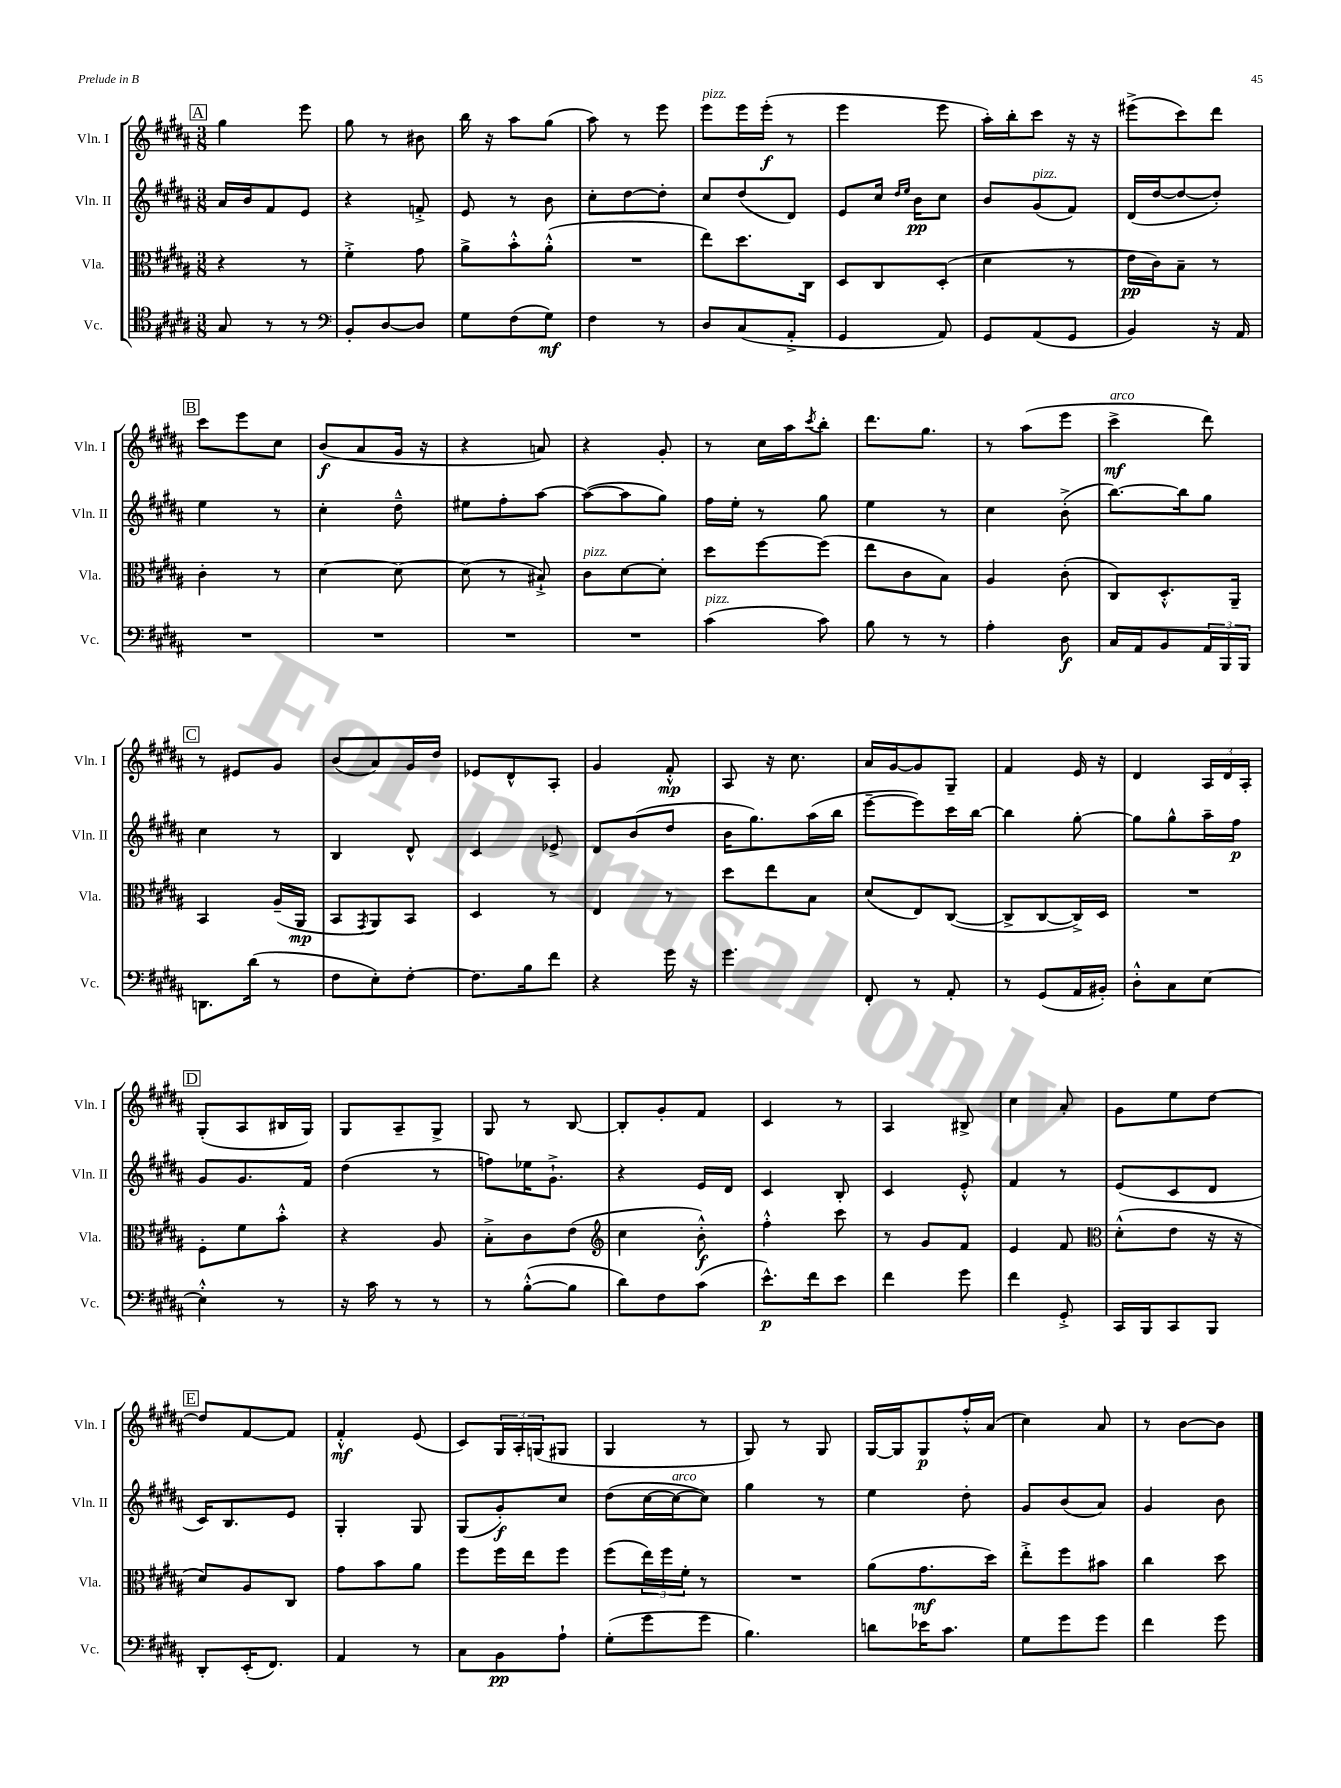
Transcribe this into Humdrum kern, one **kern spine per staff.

**kern	**dynam	**kern	**dynam	**kern	**dynam	**kern	**dynam
*part4	*part4	*part3	*part3	*part2	*part2	*part1	*part1
*staff4	*staff4	*staff3	*staff3	*staff2	*staff2	*staff1	*staff1
*I"Vc.	*	*I"Vla.	*	*I"Vln. II	*	*I"Vln. I	*
*I'Vc.	*	*I'Vla.	*	*I'Vln. II	*	*I'Vln. I	*
*clefC4	*	*clefC3	*	*clefG2	*	*clefG2	*
*k[f#c#g#d#a#]	*	*k[f#c#g#d#a#]	*	*k[f#c#g#d#a#]	*	*k[f#c#g#d#a#]	*
*M3/8	*	*M3/8	*	*M3/8	*	*M3/8	*
!!LO:REH:place=s1:t=A
=5	=5	=5	=5	=5	=5	=5	=5
8G#/	.	4r	.	16a#/LL	.	4gg#\	.
.	.	.	.	16b/J	.	.	.
8r	.	.	.	8f#/	.	.	.
8r	.	8r	.	8e/J	.	8eee\	.
=6	=6	=6	=6	=6	=6	=6	=6
*clefF4	*	*	*	*	*	*	*
8BB'/L	.	4f#'^\	.	4r	.	8gg#\	.
[8D#/	.	.	.	.	.	8r	.
8D#/J]	.	8g#\	.	8fn'^/	.	8b#X\	.
=7	=7	=7	=7	=7	=7	=7	=7
8G#\L	.	8a#^\L	.	8e/	.	16bb\	.
.	.	.	.	.	.	16r	.
(8F#\	.	8b'^^\	.	8r	.	8aa#\L	.
8G#\J)	mf	(8a#'^^\J	.	8b\	.	(8gg#\J	.
=8	=8	=8	=8	=8	=8	=8	=8
4F#\	.	4.r	.	8cc#'\L	.	8aa#\)	.
.	.	.	.	[8dd#\	.	8r	.
8r	.	.	.	8dd#'\J]	.	8eee\	.
=9	=9	=9	=9	=9	=9	=9	=9
!	!	!	!	!	!	!LO:TX:a:i:t=pizz.	!
8D#/L	.	8ee\L)	.	8cc#/L	.	8eee\L	.
(8C#/	.	8.dd#\	.	(8dd#/	.	16eee\L	.
.	.	.	.	.	.	(16eee'\JJ	f
8AA#'^/J	.	.	.	8d#/J)	.	8r	.
.	.	16C#\Jk	.	.	.	.	.
=10	=10	=10	=10	=10	=10	=10	=10
4GG#/	.	8D#/L	.	8e/L	.	4eee\	.
.	.	8C#/	.	16cc#/Jk	.	.	.
.	.	.	.	16qqdd#/LL	.	.	.
.	.	.	.	16qqee/JJ	.	.	.
.	.	.	.	16b\KL	pp	.	.
8AA#/)	.	(8D#'/J	.	8cc#\J	.	8eee\	.
=11	=11	=11	=11	=11	=11	=11	=11
8GG#/L	.	4d#\	.	8b/L	.	16aa#'\LL)	.
.	.	.	.	.	.	16bb'\J	.
!	!	!	!	!LO:TX:a:i:t=pizz.	!	!	!
(8AA#/	.	.	.	(8g#/	.	8ccc#\J	.
8GG#/J	.	8r	.	8f#/J)	.	16r	.
.	.	.	.	.	.	16r	.
=12	=12	=12	=12	=12	=12	=12	=12
4BB/)	.	16e\LL	pp	(16d#/LL	.	(8eee#X^\L	.
.	.	16c#\J)	.	[16dd#/J	.	.	.
.	.	8B~\J	.	8dd#/_	.	8ccc#\)	.
16r	.	8r	.	8dd#'/J])	.	8ddd#\J	.
16AA#/	.	.	.	.	.	.	.
!!LO:LB:g=z
!!LO:REH:place=s1:t=B
=13	=13	=13	=13	=13	=13	=13	=13
4.r	.	4c#'\	.	4ee\	.	8ccc#\L	.
.	.	.	.	.	.	8eee\	.
.	.	8r	.	8r	.	8cc#\J	.
=14	=14	=14	=14	=14	=14	=14	=14
4.r	.	[4d#\	.	4cc#'\	.	(8b/L	f
.	.	.	.	.	.	8a#/	.
.	.	8d#\_	.	8dd#~^^\	.	16g#/Jk	.
.	.	.	.	.	.	16r	.
=15	=15	=15	=15	=15	=15	=15	=15
4.r	.	(8d#\]	.	8ee#X\L	.	4r	.
.	.	8r	.	8ff#'\	.	.	.
.	.	8B#X`^/)	.	[8aa#\J	.	8an/)	.
=16	=16	=16	=16	=16	=16	=16	=16
!	!	!LO:TX:a:i:t=pizz.	!	!	!	!	!
4.r	.	8c#\L	.	(8aa#\L_	.	4r	.
.	.	[8d#\	.	8aa#\]	.	.	.
.	.	8d#'\J]	.	8gg#\J)	.	8g#'/	.
=17	=17	=17	=17	=17	=17	=17	=17
!LO:TX:a:i:t=pizz.	!	!	!	!	!	!	!
(4c#\	.	8dd#\L	.	16ff#\LL	.	8r	.
.	.	.	.	16ee'\JJ	.	.	.
.	.	[8ff#\	.	8r	.	16cc#\LL	.
.	.	.	.	.	.	16aa#\J	.
.	.	.	.	.	.	8qccc#/	.
8c#\)	.	(8ff#\J]	.	8gg#\	.	8bb'\J	.
=18	=18	=18	=18	=18	=18	=18	=18
8B\	.	8ee\L	.	4ee\	.	8.ddd#\L	.
8r	.	8c#\	.	.	.	.	.
.	.	.	.	.	.	8.gg#\J	.
8r	.	8B\J)	.	8r	.	.	.
=19	=19	=19	=19	=19	=19	=19	=19
4A#'\	.	4A#/	.	4cc#\	.	8r	.
.	.	.	.	.	.	(8aa#\L	.
8D#\	f	(8c#'\	.	(8b'^\	.	8eee\J	.
=20	=20	=20	=20	=20	=20	=20	=20
!	!	!	!	!	!	!LO:TX:a:i:t=arco	!
16C#/LL	.	8C#/L)	.	[8.bb\L)	.	4ccc#^\	mf
16AA#/J	.	.	.	.	.	.	.
8BB/	.	8.D#'^^/	.	.	.	.	.
.	.	.	.	16bb\k]	.	.	.
24AA#/L	.	.	.	8gg#\J	.	8ddd#\)	.
24BBB/	.	.	.	.	.	.	.
.	.	16AA#~/Jk	.	.	.	.	.
24BBB/JJ	.	.	.	.	.	.	.
!!LO:LB:g=z
!!LO:REH:place=s1:t=C
=21	=21	=21	=21	=21	=21	=21	=21
8.DDn\L	.	4BB/	.	4cc#\	.	8r	.
.	.	.	.	.	.	8e#X/L	.
(16d#\Jk	.	.	.	.	.	.	.
8r	.	(16A#~/LL	.	8r	.	8g#/J	.
.	.	16AA#/JJ	mp	.	.	.	.
=22	=22	=22	=22	=22	=22	=22	=22
8F#\L	.	8BB/L	.	4B/	.	(8b/L	.
.	.	8qGG#/	.	.	.	.	.
8E'\)	.	8AA#/)	.	.	.	8a#/)	.
[8F#'\J	.	8BB/J	.	8d#^^/	.	16g#/L	.
.	.	.	.	.	.	16dd#/JJ	.
=23	=23	=23	=23	=23	=23	=23	=23
8.F#\L]	.	4D#/	.	4c#/	.	8e-X/L	.
.	.	.	.	.	.	8d#^^/	.
16B\k	.	.	.	.	.	.	.
8f#\J	.	8r	.	8e-X^/	.	8A#'/J	.
=24	=24	=24	=24	=24	=24	=24	=24
4r	.	4E/	.	8d#/L	.	4g#/	.
.	.	.	.	(8b/	.	.	.
16g#\	.	8r	.	8dd#/J	.	8f#'^^/	mp
16r	.	.	.	.	.	.	.
=25	=25	=25	=25	=25	=25	=25	=25
4.g#\	.	8dd#\L	.	16b\KL	.	8A#/	.
.	.	.	.	8.gg#\)	.	.	.
.	.	8ee\	.	.	.	16r	.
.	.	.	.	.	.	8.cc#\	.
.	.	8B\J	.	(16aa#\L	.	.	.
.	.	.	.	16bb\JJ	.	.	.
=26	=26	=26	=26	=26	=26	=26	=26
8FF#'/	.	(8d#/L	.	[8eee~\L	.	16a#/LL	.
.	.	.	.	.	.	[16g#/J	.
8r	.	8E/)	.	8eee\])	.	8g#/]	.
8AA#'/	.	([8C#/J	.	16ccc#\L	.	8G#~/J	.
.	.	.	.	[16bb\JJ	.	.	.
=27	=27	=27	=27	=27	=27	=27	=27
8r	.	8C#^/L]	.	4bb\]	.	4f#/	.
(8GG#/L	.	[8C#/	.	.	.	.	.
16AA#/L	.	16C#^/L])	.	[8gg#'\	.	16e/	.
16BB#X'/JJ)	.	16D#/JJ	.	.	.	16r	.
=28	=28	=28	=28	=28	=28	=28	=28
8D#'^^\L	.	4.r	.	8gg#\L]	.	4d#/	.
8C#\	.	.	.	8gg#^^\	.	.	.
[8E\J	.	.	.	16aa#~\L	.	24A#/LL	.
.	.	.	.	.	.	24d#/	.
.	.	.	.	16ff#\JJ	p	.	.
.	.	.	.	.	.	24A#'/JJ	.
!!LO:LB:g=z
!!LO:REH:place=s1:t=D
=29	=29	=29	=29	=29	=29	=29	=29
4E'^^\]	.	8F#'\L	.	8g#/L	.	(8G#'/L	.
.	.	8f#\	.	8.g#/	.	8A#/	.
8r	.	8b'^^\J	.	.	.	16B#X/L	.
.	.	.	.	16f#/Jk	.	16G#/JJ)	.
=30	=30	=30	=30	=30	=30	=30	=30
16r	.	4r	.	(4dd#\	.	8G#/L	.
16c#\	.	.	.	.	.	.	.
8r	.	.	.	.	.	8A#~/	.
8r	.	8A#/	.	8r	.	8G#^/J	.
=31	=31	=31	=31	=31	=31	=31	=31
8r	.	8B'^\L	.	8ffn\L)	.	8G#/	.
([8B'^^\L	.	8c#\	.	16ee-X\K	.	8r	.
.	.	.	.	8.g#`^\J	.	.	.
8B\J]	.	(8e\J	.	.	.	[8B/	.
=32	=32	=32	=32	=32	=32	=32	=32
*	*	*clefG2	*	*	*	*	*
8d#\L)	.	4cc#\	.	4r	.	8B'/L]	.
8F#\	.	.	.	.	.	8g#'/	.
(8c#\J	.	8b'^^\)	f	16e/LL	.	8f#/J	.
.	.	.	.	16d#/JJ	.	.	.
=33	=33	=33	=33	=33	=33	=33	=33
8.e^^\L)	p	4ff#'^^\	.	4c#/	.	4c#/	.
16f#\k	.	.	.	.	.	.	.
8e\J	.	8ccc#\	.	8B'/	.	8r	.
=34	=34	=34	=34	=34	=34	=34	=34
4f#\	.	8r	.	4c#/	.	4A#/	.
.	.	8g#/L	.	.	.	.	.
8g#\	.	8f#/J	.	8e'^^/	.	8B#X^/	.
=35	=35	=35	=35	=35	=35	=35	=35
4f#\	.	4e/	.	4f#/	.	4cc#\	.
8GG#'^/	.	8f#/	.	8r	.	8a#'/	.
=36	=36	=36	=36	=36	=36	=36	=36
*	*	*clefC3	*	*	*	*	*
16CC#/LL	.	(8d#'^^\L	.	(8e/L	.	8g#\L	.
16BBB/J	.	.	.	.	.	.	.
8CC#/	.	8e\J	.	8c#/	.	8ee\	.
8BBB/J	.	16r	.	8d#/J	.	[8dd#\J	.
.	.	16r	.	.	.	.	.
!!LO:LB:g=z
!!LO:REH:place=s1:t=E
=37	=37	=37	=37	=37	=37	=37	=37
8DD#'/L	.	8d#/L)	.	16c#/KL)	.	8dd#/L]	.
.	.	.	.	8.B/	.	.	.
(16EE'/K	.	8A#/	.	.	.	[8f#/	.
8.FF#/J)	.	.	.	.	.	.	.
.	.	8C#/J	.	8e/J	.	8f#/J]	.
=38	=38	=38	=38	=38	=38	=38	=38
4AA#/	.	8g#\L	.	4G#'/	.	4f#'^^/	mf
.	.	8b\	.	.	.	.	.
8r	.	8a#\J	.	8G#/	.	(8e/	.
=39	=39	=39	=39	=39	=39	=39	=39
8C#\L	.	8ff#\L	.	(8G#/L	.	8c#/L)	.
8BB\	pp	16ff#\L	.	8g#'/)	f	24G#/L	.
.	.	.	.	.	.	24A#'/	.
.	.	16ee\J	.	.	.	.	.
.	.	.	.	.	.	(24Gn/J	.
8A#`\J	.	8ff#\J	.	8cc#/J	.	8G#X/J	.
=40	=40	=40	=40	=40	=40	=40	=40
(8G#'\L	.	(8ff#\L	.	(8dd#\L	.	4G#/	.
8g#\	.	24ee\L)	.	[16cc#\L	.	.	.
.	.	24ff#\	.	.	.	.	.
!	!	!	!	!LO:TX:a:i:t=arco	!	!	!
.	.	.	.	16cc#\J_	.	.	.
.	.	24f#'\JJ	.	.	.	.	.
8g#\J	.	8r	.	8cc#\J])	.	8r	.
=41	=41	=41	=41	=41	=41	=41	=41
4.B\)	.	4.r	.	4gg#\	.	8G#/)	.
.	.	.	.	.	.	8r	.
.	.	.	.	8r	.	8G#/	.
=42	=42	=42	=42	=42	=42	=42	=42
8dn\L	.	(8a#\L	.	4ee\	.	[16G#/LL	.
.	.	.	.	.	.	16G#/J]	.
16e-X\K	.	8.g#\	mf	.	.	8G#/	p
8.c#\J	.	.	.	.	.	.	.
.	.	.	.	8dd#'\	.	16ff#'^^/L	.
.	.	16dd#\Jk)	.	.	.	(16a#/JJ	.
=43	=43	=43	=43	=43	=43	=43	=43
8G#\L	.	8ee'^\L	.	8g#/L	.	4cc#\)	.
8g#\	.	8ff#\	.	(8b/	.	.	.
8g#\J	.	8b#X\J	.	8a#/J)	.	8a#/	.
=44	=44	=44	=44	=44	=44	=44	=44
4f#\	.	4cc#\	.	4g#/	.	8r	.
.	.	.	.	.	.	[8b\L	.
8g#\	.	8dd#\	.	8b\	.	8b\J]	.
==	==	==	==	==	==	==	==
*-	*-	*-	*-	*-	*-	*-	*-
